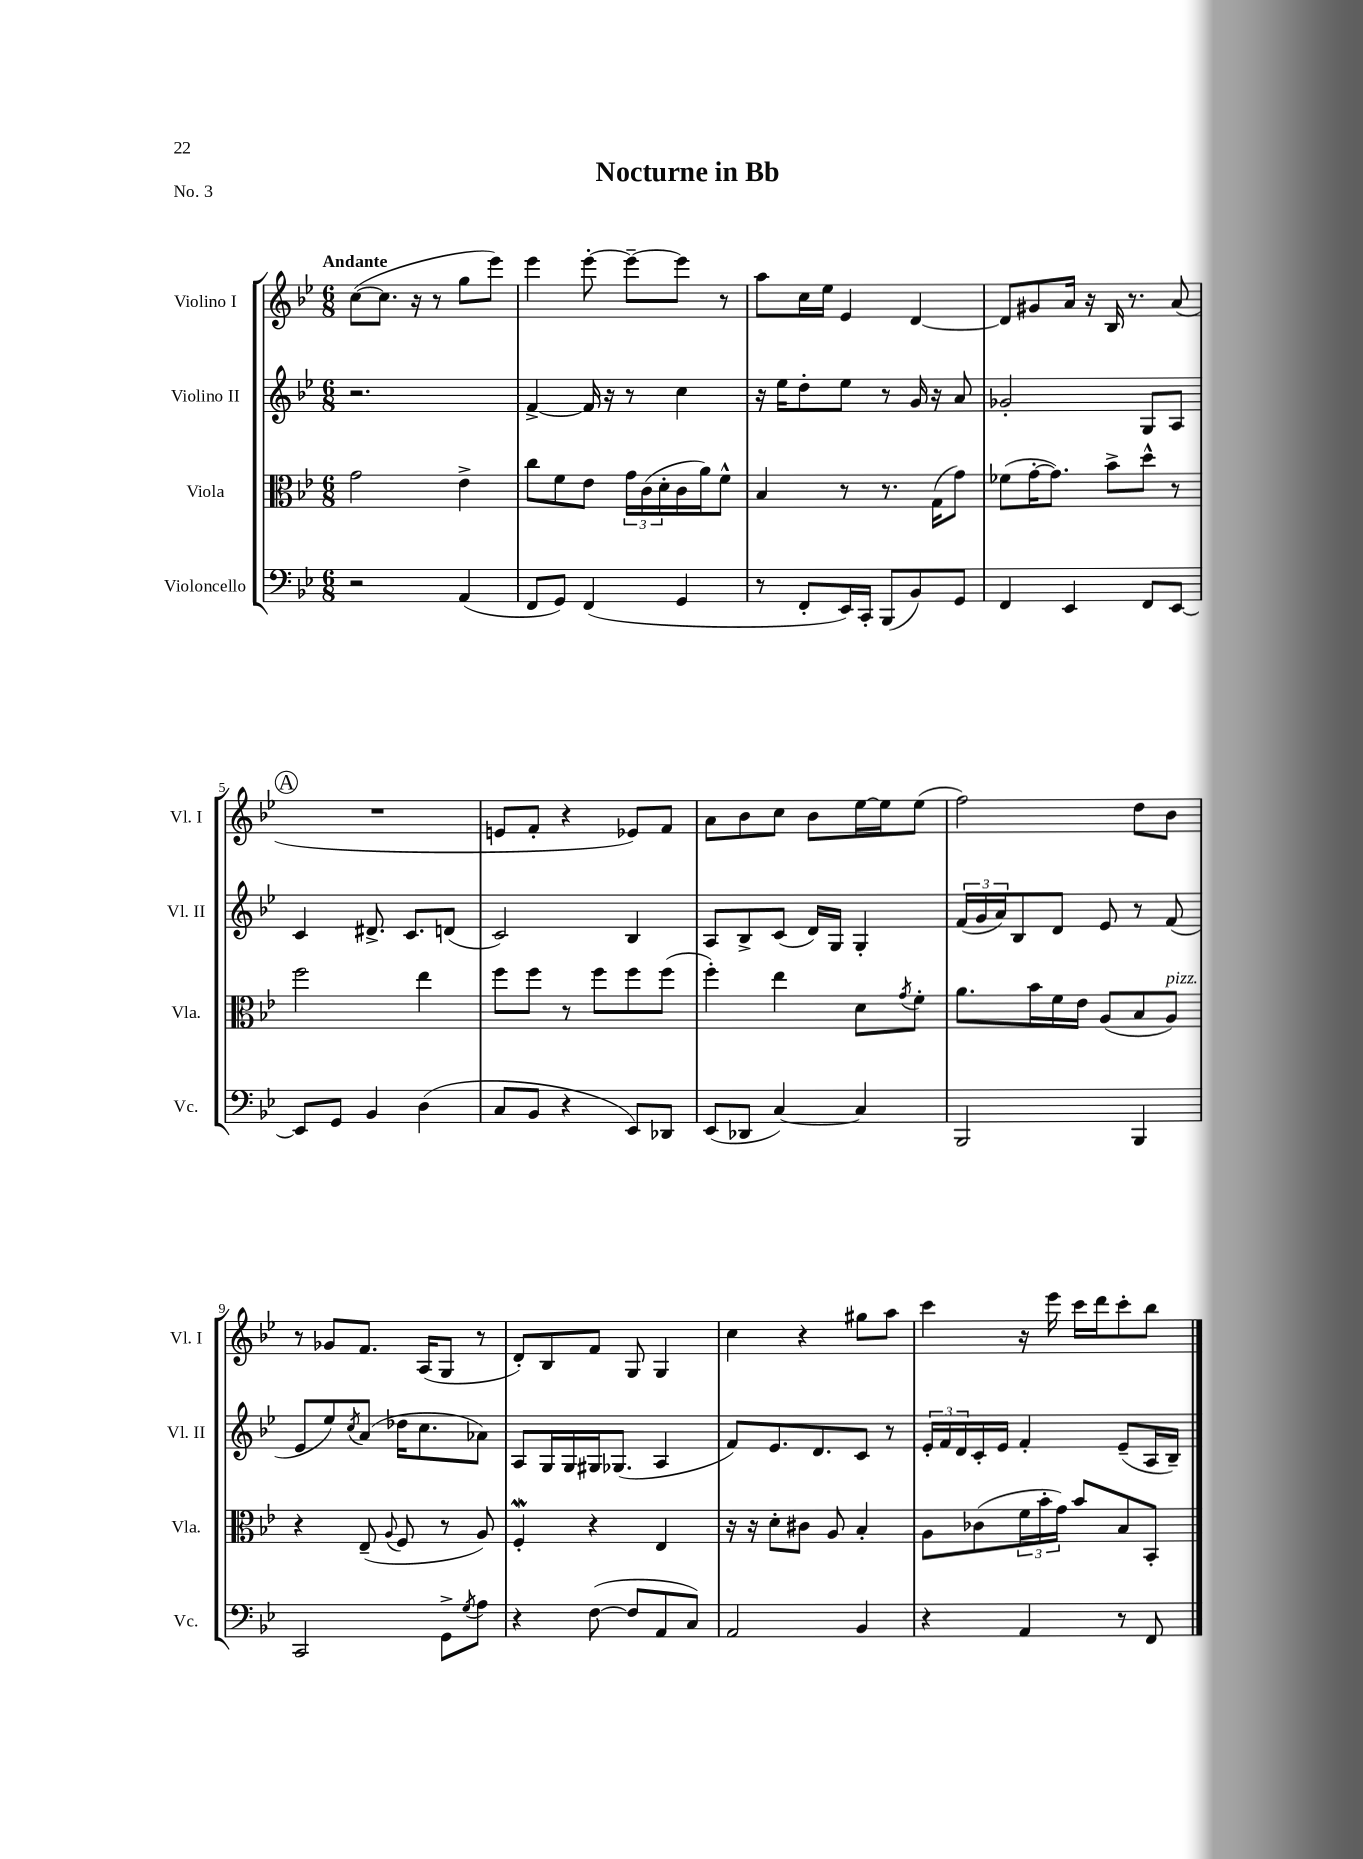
\header { title = "Nocturne in Bb" piece = "No. 3" }
<<
\new StaffGroup <<
\new Staff = "s0" \with { instrumentName = "Violino I" shortInstrumentName = "Vl. I" } {
    \clef treble \key bes \major \numericTimeSignature \time 6/8 \tempo "Andante"
    c''8~( c''8. r16 r8 g''8 ees'''8) |
    ees'''4 ees'''8~-. ees'''8~-- ees'''8 r8 |
    a''8 c''16 ees''16 ees'4 d'4~ |
    d'8 gis'8 a'16 r16 bes16 r8. a'8( |
    \mark \markup { \circle "A" } R2. |
    e'8 f'8-. r4 ees'8) f'8 |
    a'8 bes'8 c''8 bes'8 ees''16~ ees''16 ees''8( |
    f''2) d''8 bes'8 |
    r8 ges'8 f'8. a16( g8 r8 |
    d'8-.) bes8 f'8 g8 g4 |
    c''4 r4 gis''8 a''8 |
    c'''4 r16 ees'''16 c'''16 d'''16 c'''8-. bes''8 \bar "|." |
}
\new Staff = "s1" \with { instrumentName = "Violino II" shortInstrumentName = "Vl. II" } {
    \clef treble \key bes \major \numericTimeSignature \time 6/8
    r2. |
    f'4~-> f'16 r16 r8 c''4 |
    r16 ees''16 d''8-. ees''8 r8 g'16 r16 a'8 |
    ges'2-. g8 a8 |
    \mark \markup { \circle "A" } c'4 dis'8.-> c'8. d'8( |
    c'2) bes4 |
    a8 bes8-> c'8( d'16) g16 g4-. |
    \tuplet 3/2 { f'16( g'16 a'16) } bes8 d'8 ees'8 r8 f'8( |
    ees'8 ees''8) \acciaccatura { c''8 } a'8( des''16 c''8. aes'8) |
    a8 g16 g16 gis16 ges8.( a4 |
    f'8) ees'8. d'8. c'8 r8 |
    \tuplet 3/2 { ees'16-. f'16 d'16 } c'16-. ees'16 f'4-. ees'8--( a16 bes16--) \bar "|." |
}
\new Staff = "s2" \with { instrumentName = "Viola" shortInstrumentName = "Vla." } {
    \clef alto \key bes \major \numericTimeSignature \time 6/8
    g'2 ees'4-> |
    c''8 f'8 ees'8 \tuplet 3/2 { g'16 c'16( d'16-. } c'16 a'16) f'8-^ |
    bes4 r8 r8. g16( g'8) |
    fes'8( g'16~-. g'8.) bes'8-> d''8-^ r8 |
    \mark \markup { \circle "A" } f''2 ees''4 |
    f''8 f''8 r8 f''8 f''8 f''8( |
    f''4-.) ees''4 d'8 \acciaccatura { g'8 } f'8-. |
    a'8. bes'16 f'16 ees'16 a8( bes8 a8^\markup { \italic "pizz." }) |
    r4 ees8--( \appoggiatura { a8 } f8 r8 a8) |
    f4-.\mordent r4 ees4 |
    r16 r16 d'8-. cis'8 a8 bes4-. |
    a8 ces'8( \tuplet 3/2 { f'16 bes'16-. g'16) } bes'8 bes8 bes,8-. \bar "|." |
}
\new Staff = "s3" \with { instrumentName = "Violoncello" shortInstrumentName = "Vc." } {
    \clef bass \key bes \major \numericTimeSignature \time 6/8
    r2 a,4( |
    f,8 g,8) f,4( g,4 |
    r8 f,8-. ees,16) c,16-. bes,,8( bes,8) g,8 |
    f,4 ees,4 f,8 ees,8~ |
    \mark \markup { \circle "A" } ees,8 g,8 bes,4 d4( |
    c8 bes,8 r4 ees,8) des,8 |
    ees,8( des,8 c4~) c4 |
    bes,,2 bes,,4 |
    c,2 g,8-> \acciaccatura { g8 } a8 |
    r4 f8~( f8 a,8 c8) |
    a,2 bes,4 |
    r4 a,4 r8 f,8 \bar "|." |
}
>>
>>
